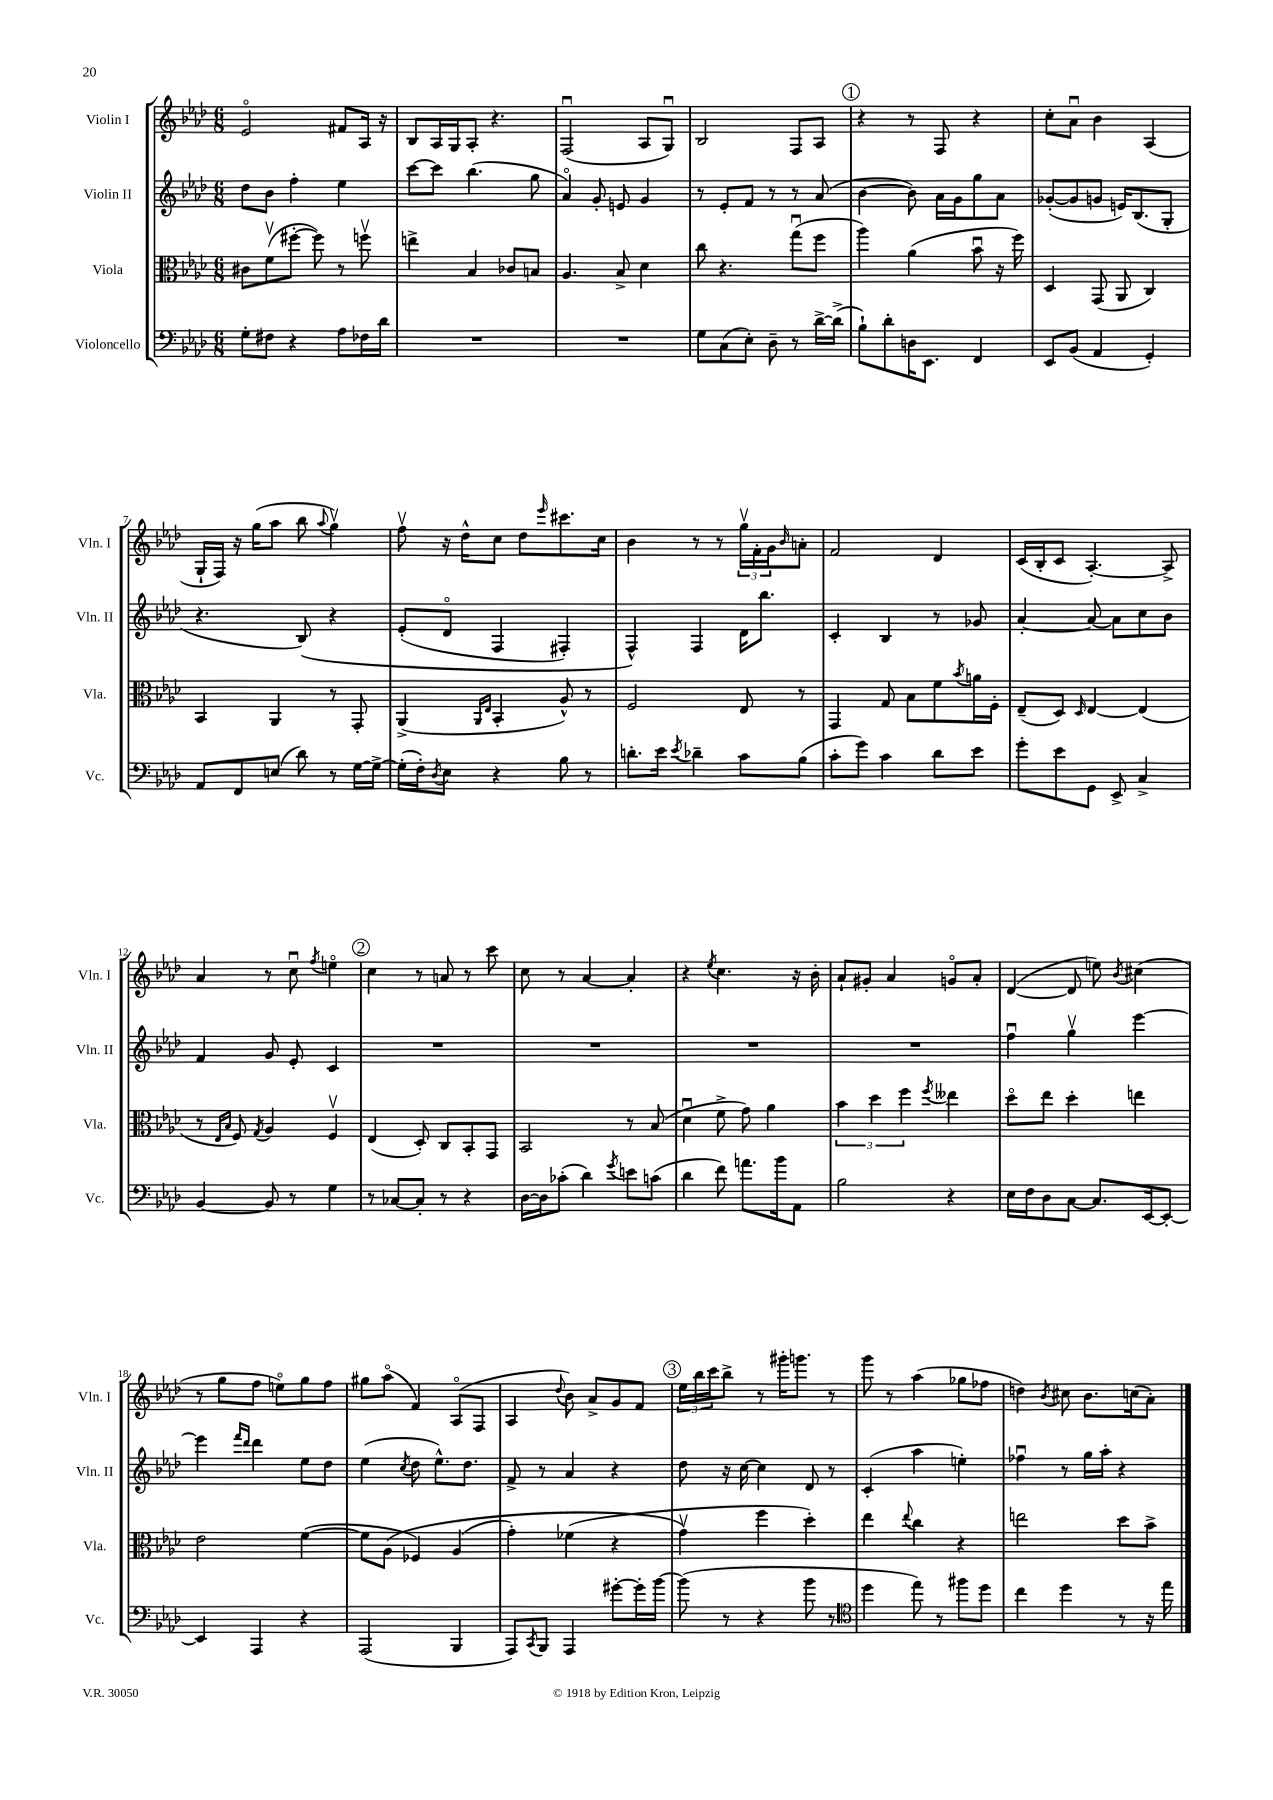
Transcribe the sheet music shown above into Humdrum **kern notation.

**kern	**kern	**kern	**kern
*staff4	*staff3	*staff2	*staff1
*clefF4	*clefC3	*clefG2	*clefG2
*k[b-e-a-d-]	*k[b-e-a-d-]	*k[b-e-a-d-]	*k[b-e-a-d-]
*M6/8	*M6/8	*M6/8	*M6/8
8G'	8c#	8dd-	2e-o
8F#	(8fv	8b-	.
4r	[8ff#'	4ff'	.
.	8ff#])	.	.
8A-	8r	4ee-	8f#
16F-	8ffv	.	16A-
16d-	.	.	16r
=	=	=	=
2.r	4ee^	[8ccc	8B-
.	.	8ccc]	16A-
.	.	.	16G
.	4B-	(4.bb-	8A-'
.	.	.	4.r
.	8c-	.	.
.	8B	8gg	.
=	=	=	=
2.r	4.A-	4a-o)	(2Fu
.	.	8g'	.
.	8B-^	8e	.
.	4d-	4g	8A-
.	.	.	8Gu)
=	=	=	=
8G	8cc	8r	2B-
(8C	4.r	8e-'	.
8E-')	.	8f	.
8D-~	.	8r	.
8r	(8ggu	8r	8F
[16d-^	8ff	(8a-	8A-
(16d-^]	.	.	.
=	=	=	=
8B-`)	4aa-)	[4b-	4r
8d-'	.	.	.
16D	(4a-	8b-])	8r
8.EE-	.	.	.
.	.	16a-	8F
.	.	16g	.
4FF	8b-u	8gg	4r
.	16r	8a-	.
.	16ff)	.	.
=	=	=	=
8EE-	4D-	([8g-'	8cc'
(8BB-	.	8g-]	8a-u
4AA-	(8GG	8g	4b-
.	8AA-	16e)	.
.	.	(8.B-	.
4GG')	4C)	.	(4A-
.	.	8G'	.
=	=	=	=
8AA-	4BB-	4.r	16G`
.	.	.	16F)
8FF	.	.	16r
.	.	.	(16gg
(8E	4AA-	.	8aa-
8d-)	.	&(8B-)	8bb-
.	.	.	8qqaa-
8r	8r	4r	4ggv)
[16G	8GG'	.	.
16G^_	.	.	.
=	=	=	=
(16G']	(4AA-^	(8e-'	8ffv
16F')	.	.	.
8qD-	.	.	.
8E-	.	8d-o	16r
.	.	.	16dd-^^
.	16qqAA-	.	.
.	16qqE-	.	.
4r	4BB-'	4F	8cc
.	.	.	8dd-
.	.	.	16qqeee-
8B-	8A-^^)	4F#')	8.ccc#
8r	8r	.	.
.	.	.	16cc
=	=	=	=
8.d'	2F	4F^^&)	4b-
16e-	.	.	.
8qe-	.	.	.
4d-~	.	4F	8r
.	.	.	8r
8c	8E-	16d-	24ggv
.	.	.	24f'
.	.	8.bb-	.
.	.	.	24g
.	.	.	16qqb-
(8B-	8r	.	8a'
=	=	=	=
8c'	4GG	4c'	2f
8g)	.	.	.
4c	8G	4B-	.
.	8B-	.	.
8d-	8f	8r	4d-
.	8qb-	.	.
8e-	16a	8g-	.
.	16F'	.	.
=	=	=	=
8g'	(8E-~	[4a-'	(16c
.	.	.	16B-'
8e-	8D-)	.	8c
.	16qqD-	.	.
8GG	[4E-	8a-_	[4.A-')
8EE-^	.	8a-]	.
4C^	(4E-]	8cc	.
.	.	8b-	8A-^]
=	=	=	=
[4BB-	8r	4f	4a-
.	16qqE-	.	.
.	16qqB-	.	.
.	8F)	.	.
.	8qG	.	.
8BB-]	4A-	8g	8r
8r	.	8e-'	8ccu
.	.	.	8qff
4G	4Fv	4c	4eeo
=	=	=	=
8r	(4E-	2.r	4cc
[8C-	.	.	.
8C-']	8D-')	.	8r
8r	8C	.	8a
4r	8BB-'	.	8r
.	8GG	.	8ccc
=	=	=	=
[16D-	2BB-	2.r	8cc
16D-]	.	.	.
(8c-'	.	.	8r
4d-)	.	.	[4a-
8qg	.	.	.
8e	8r	.	4a-']
(8c	(8B-	.	.
=	=	=	=
4d-	4d-u	2.r	4r
.	.	.	8qee-
8f)	8f^	.	4.cc
8.a	8g)	.	.
.	4a-	.	.
16b-	.	.	.
8AA-	.	.	16r
.	.	.	16b-'
=	=	=	=
2B-	6b-	2.r	8a-`
.	.	.	8g#'
.	6dd-	.	.
.	.	.	4a-
.	6ff	.	.
.	8qff	.	.
4r	4ee--	.	8go
.	.	.	8a-'
=	=	=	=
16E-	8dd-o	4ffu	([4d-
16F	.	.	.
8D-	8ee-	.	.
[8C	4dd-'	4ggv	8d-]
8.C]	.	.	8ee)
.	.	.	8qb-
.	4ee	[4eee-	(4cc#
[16EE-	.	.	.
8EE-'_	.	.	.
=	=	=	=
4EE-]	2e-	4eee-]	8r
.	.	.	8gg
.	.	16qqfff	.
.	.	16qqddd-	.
4AAA-	.	4ddd-	8ff
.	.	.	8eeo)
4r	([4f	8ee-	8gg
.	.	8dd-	8ff
=	=	=	=
(2AAA-	8f]	(4ee-	8gg#
.	&(8A-	.	(8aa-o
.	.	8qcc	.
.	4F-)	8dd-	4f)
.	.	8.ee-^^)	.
4BBB-	(4A-	.	(8A-o
.	.	8.dd-	.
.	.	.	8F
=	=	=	=
8AAA-)	4g')	8f^	4A-
8qCC	.	.	.
8BBB-	.	8r	.
.	.	.	8qqdd-
4AAA-	(4f-	4a-	8b-)
.	.	.	8a-^
[8g#'	4r	4r	8g
16g#']	.	.	8f
[16b-	.	.	.
=	=	=	=
(8b-]	4gv&)	8dd-	24ee-
.	.	.	24bb-
.	.	.	24ccc
8r	.	16r	8bb-^
.	.	[16cc	.
4r	4ff	4cc]	8r
.	.	.	16ggg#'
.	.	.	8.ggg
8b-	4dd-')	8d-	.
8r	.	8r	8r
=	=	=	=
*clefC4	*	*	*
4dd-	4ee-	(4c'	8ggg
.	.	.	8r
.	8qqee-	.	.
8ee-)	4cc	4aa-	(4aa-
8r	.	.	.
8ff#	4r	4ee')	8gg-
8dd-	.	.	8ff-
=	=	=	=
4cc	2ee	4ff-u	4dd)
.	.	.	8qb-
4dd-	.	8r	8cc#
.	.	16gg	8.b-
.	.	16aa-'	.
8r	8dd-	4r	.
.	.	.	(16cc
16r	8b-^	.	8a-')
16ee-	.	.	.
==	==	==	==
*-	*-	*-	*-
